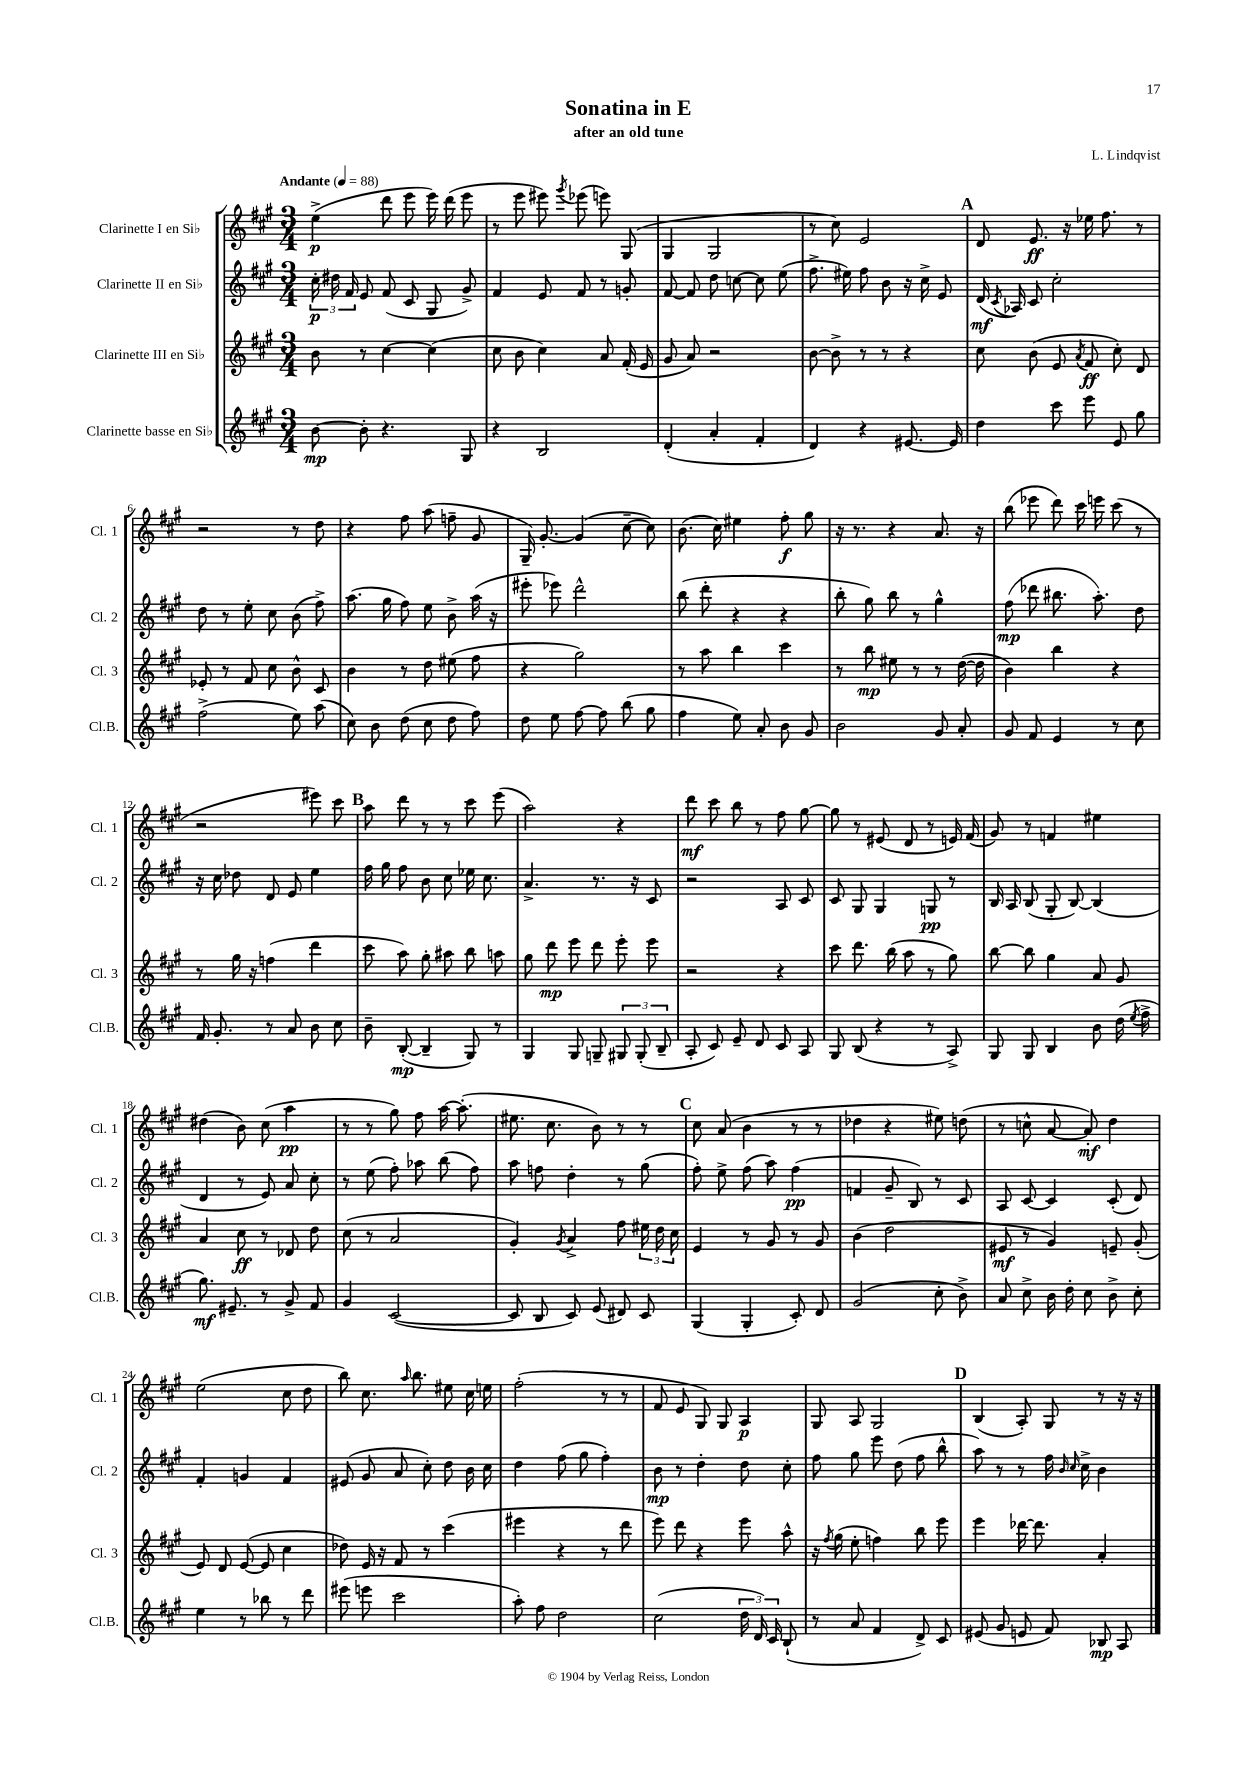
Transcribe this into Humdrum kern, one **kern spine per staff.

**kern	**kern	**kern	**kern
*staff4	*staff3	*staff2	*staff1
*clefG2	*clefG2	*clefG2	*clefG2
*k[f#c#g#]	*k[f#c#g#]	*k[f#c#g#]	*k[f#c#g#]
*M3/4	*M3/4	*M3/4	*M3/4
*MM88	*MM88	*MM88	*MM88
[8b	8b	24cc#'	(4ee^
.	.	24dd#	.
.	.	24f#	.
8b']	8r	8e	.
4.r	[4cc#	(8f#	8ddd
.	.	8c#	8eee
.	(4cc#]	8G#	16eee)
.	.	.	(16ddd
8G#	.	8g#^)	8eee
=	=	=	=
4r	8cc#	4f#	8r
.	8b	.	8eee
2B	4cc#)	8e	8eee#)
.	.	.	8qggg#
.	.	8f#	(8eee-
.	8a	8r	8eee)
.	(16f#'	8g'	(8G#
.	16e	.	.
=	=	=	=
(4d'	8g#	[8f#	4G#
.	8a)	8f#]	.
4a'	2r	8dd	2G#
.	.	[8cc	.
4f#'	.	8cc]	.
.	.	(8ee	.
=	=	=	=
4d)	[8b	8.ff#^	8r
.	8b^]	.	8cc#)
.	.	16ee#)	.
4r	8r	8ff#	2e
.	8r	8b	.
[8.e#	4r	16r	.
.	.	16cc#^	.
.	.	8e	.
16e#]	.	.	.
=	=	=	=
4dd	8cc#	(16d	8d
.	.	8qc#	.
.	.	16A-)	.
.	(8b	8c#	8.e
8ccc#	8e	2cc#'	.
.	.	.	16r
.	8qa	.	.
8eee	8f#	.	16ee-
.	.	.	8.ff#
8e	8cc#')	.	.
8gg#	8d	.	8r
=	=	=	=
(2ff#^	8e-'	8dd	2r
.	8r	8r	.
.	8f#	8ee'	.
.	8cc#	8cc#	.
8ee)	8b^^	(8b	8r
(8aa	8c#	8ff#^)	8dd
=	=	=	=
8cc#)	4b	(8.aa	4r
8b	.	.	.
.	.	16gg#	.
(8dd	8r	8ff#)	8ff#
8cc#	8dd	8ee	(8aa
8dd	(8ee#	8b^	8ff~
8ff#)	8ff#	(16aa	8g#
.	.	16r	.
=	=	=	=
8dd	4r	8eee#'	16G#~)
.	.	.	[8.g#'
8ee	.	8eee-)	.
[8ff#	2gg#)	2ddd^^	(4g#]
8ff#]	.	.	.
(8bb	.	.	[8cc#~
8gg#	.	.	8cc#])
=	=	=	=
4ff#	8r	(8bb	(8.b
.	8aa	8ddd'	.
.	.	.	16cc#)
8ee)	4bb	4r	4ee#
8a'	.	.	.
8b	4ccc#	4r	8ff#'
8g#	.	.	8gg#
=	=	=	=
2b	8r	8bb'	16r
.	.	.	8.r
.	8bb	8gg#)	.
.	8ee#	8bb	4r
.	8r	8r	.
8g#	8r	4gg#^^	8.a
8a'	([16dd	.	.
.	16dd]	.	16r
=	=	=	=
8g#	4b)	(8ff#	(8bb
8f#	.	8ddd-	8eee-
4e	4bb	8.bb#	8ddd)
.	.	.	16ccc#
.	.	8.aa')	16eee
8r	4r	.	(8ccc#
8cc#	.	8dd	8r
=	=	=	=
16f#	8r	16r	2r
8.g#'	.	16cc#	.
.	16gg#	8dd-	.
.	16r	.	.
8r	(4ff	8d	.
8a	.	8e	.
8b	4ddd	4ee	8eee#)
8cc#	.	.	8ccc#
=	=	=	=
8b~	8ccc#	16ff#	8aa
.	.	16gg#	.
([8B'	8aa)	8ff#	8ddd
4B~]	8gg#'	8b	8r
.	8aa#	8cc#	8r
8G#)	8bb	16ee-	8ccc#
.	.	8.cc#	.
8r	8aa	.	(8eee
=	=	=	=
4G#	8gg#	4.a^	2aa)
.	8ddd	.	.
8G#	8eee	.	.
8G~	8ddd	8.r	.
12G#	8eee'	.	4r
.	.	16r	.
(12G#'	.	.	.
.	8eee	8c#	.
12B~	.	.	.
=	=	=	=
8A'	2r	2r	8ddd
8c#)	.	.	8ccc#
8e~	.	.	8bb
8d	.	.	8r
8c#	4r	8A	8ff#
8A	.	8c#	[8gg#
=	=	=	=
8G#	8ccc#	8c#	8gg#]
(8B	8.ddd	8G#	8r
4r	.	4G#	(8e#
.	(16bb	.	.
.	8aa	.	8d
8r	8r	8G	8r
8A^)	8gg#)	8r	16e)
.	.	.	(16f#
=	=	=	=
8G#	[8bb	16B	8g#)
.	.	16A	.
8G#	8bb]	(8B	8r
4B	4gg#	8G#'	4f
.	.	[8B)	.
8b	8a	(4B]	4ee#
(16dd	8g#	.	.
8qee	.	.	.
16ff#^	.	.	.
=	=	=	=
8.gg#)	4a	4d	(4dd#
8.e#~	.	.	.
.	8cc#	8r	8b)
8r	8r	8e)	(8cc#
8g#^	8d-	8a	4aa
8f#	8dd	8cc#'	.
=	=	=	=
4g#	(8cc#	8r	8r
.	8r	(8ee	8r
([2c#	2a	8ff#')	8gg#)
.	.	8aa-	8ff#
.	.	(8bb	[16aa
.	.	.	(8.aa']
.	.	8ff#)	.
=	=	=	=
8c#]	4g#')	8aa	8.ee#
8B	.	8ff	.
.	.	.	8.cc#
.	8qg#	.	.
8c#)	4a^	4dd'	.
(8e	.	.	8b)
8d#)	8ff#	8r	8r
8c#	24ee#	(8gg#	8r
.	24dd	.	.
.	24cc#	.	.
=	=	=	=
(4G#	4e	8ff#')	8cc#
.	.	8ee^	(8a
4G#'	8r	(8ff#	4b
.	8g#	8aa)	.
8c#')	8r	(4ff#	8r
8d	8g#	.	8r
=	=	=	=
(2g#	(4b	4f	4dd-
.	2dd	8g#~	4r
.	.	8B)	.
8cc#'	.	8r	8ee#)
8b^)	.	8c#	(8dd
=	=	=	=
8a	8e#	8A	8r
8cc#^	8r	[8c#	8cc^^
16b	4g#)	4c#]	[8a
16dd'	.	.	.
8cc#	.	.	8a'])
8b^	8e~	(8c#'	4dd
8cc#'	(8g#'	8d)	.
=	=	=	=
4ee	8e)	4f#'	(2ee
.	8d	.	.
8r	([8e	4g	.
8bb-	8e]	.	.
8r	4cc#	4f#	8cc#
8ddd	.	.	8dd
=	=	=	=
(8eee#	8dd-)	(8e#	8bb)
8eee	16e	8g#	8.cc#
.	16r	.	.
2ccc#	8f#	8a	.
.	.	.	16qqaa
.	.	.	8.bb
.	8r	8cc#')	.
.	(4ccc#	8dd	8ee#
.	.	16b	16cc#
.	.	16cc#	16ee
=	=	=	=
8aa')	4eee#	4dd	(2ff#'
8ff#	.	.	.
2dd	4r	(8ff#	.
.	.	8gg#	.
.	8r	4ff#')	8r
.	8ddd	.	8r
=	=	=	=
(2cc#	8eee)	8b	8f#
.	8ddd	8r	8e
.	4r	4dd'	8G#)
.	.	.	8G#
24dd	8eee	8dd	4A
24d)	.	.	.
24c#	.	.	.
(8B`	8aa^^	8cc#'	.
=	=	=	=
8r	16r	8ff#	8G#
.	8qff#	.	.
.	(16gg#	.	.
8a	8ee'	8gg#	8A
4f#	4ff)	8eee	2G#
.	.	(8dd	.
8d^)	8bb	8ff#	.
8c#	8eee	8bb^^	.
=	=	=	=
(8e#	4eee	8aa)	(4B
8g#	.	8r	.
8e	[16ddd-	8r	8A')
.	8.ddd-]	.	.
8f#)	.	16ff#	8G#
.	.	16qqb	.
.	.	16qqcc#	.
.	.	16cc#^	.
8B-	4a'	4b	8r
8A	.	.	16r
.	.	.	16r
==	==	==	==
*-	*-	*-	*-
